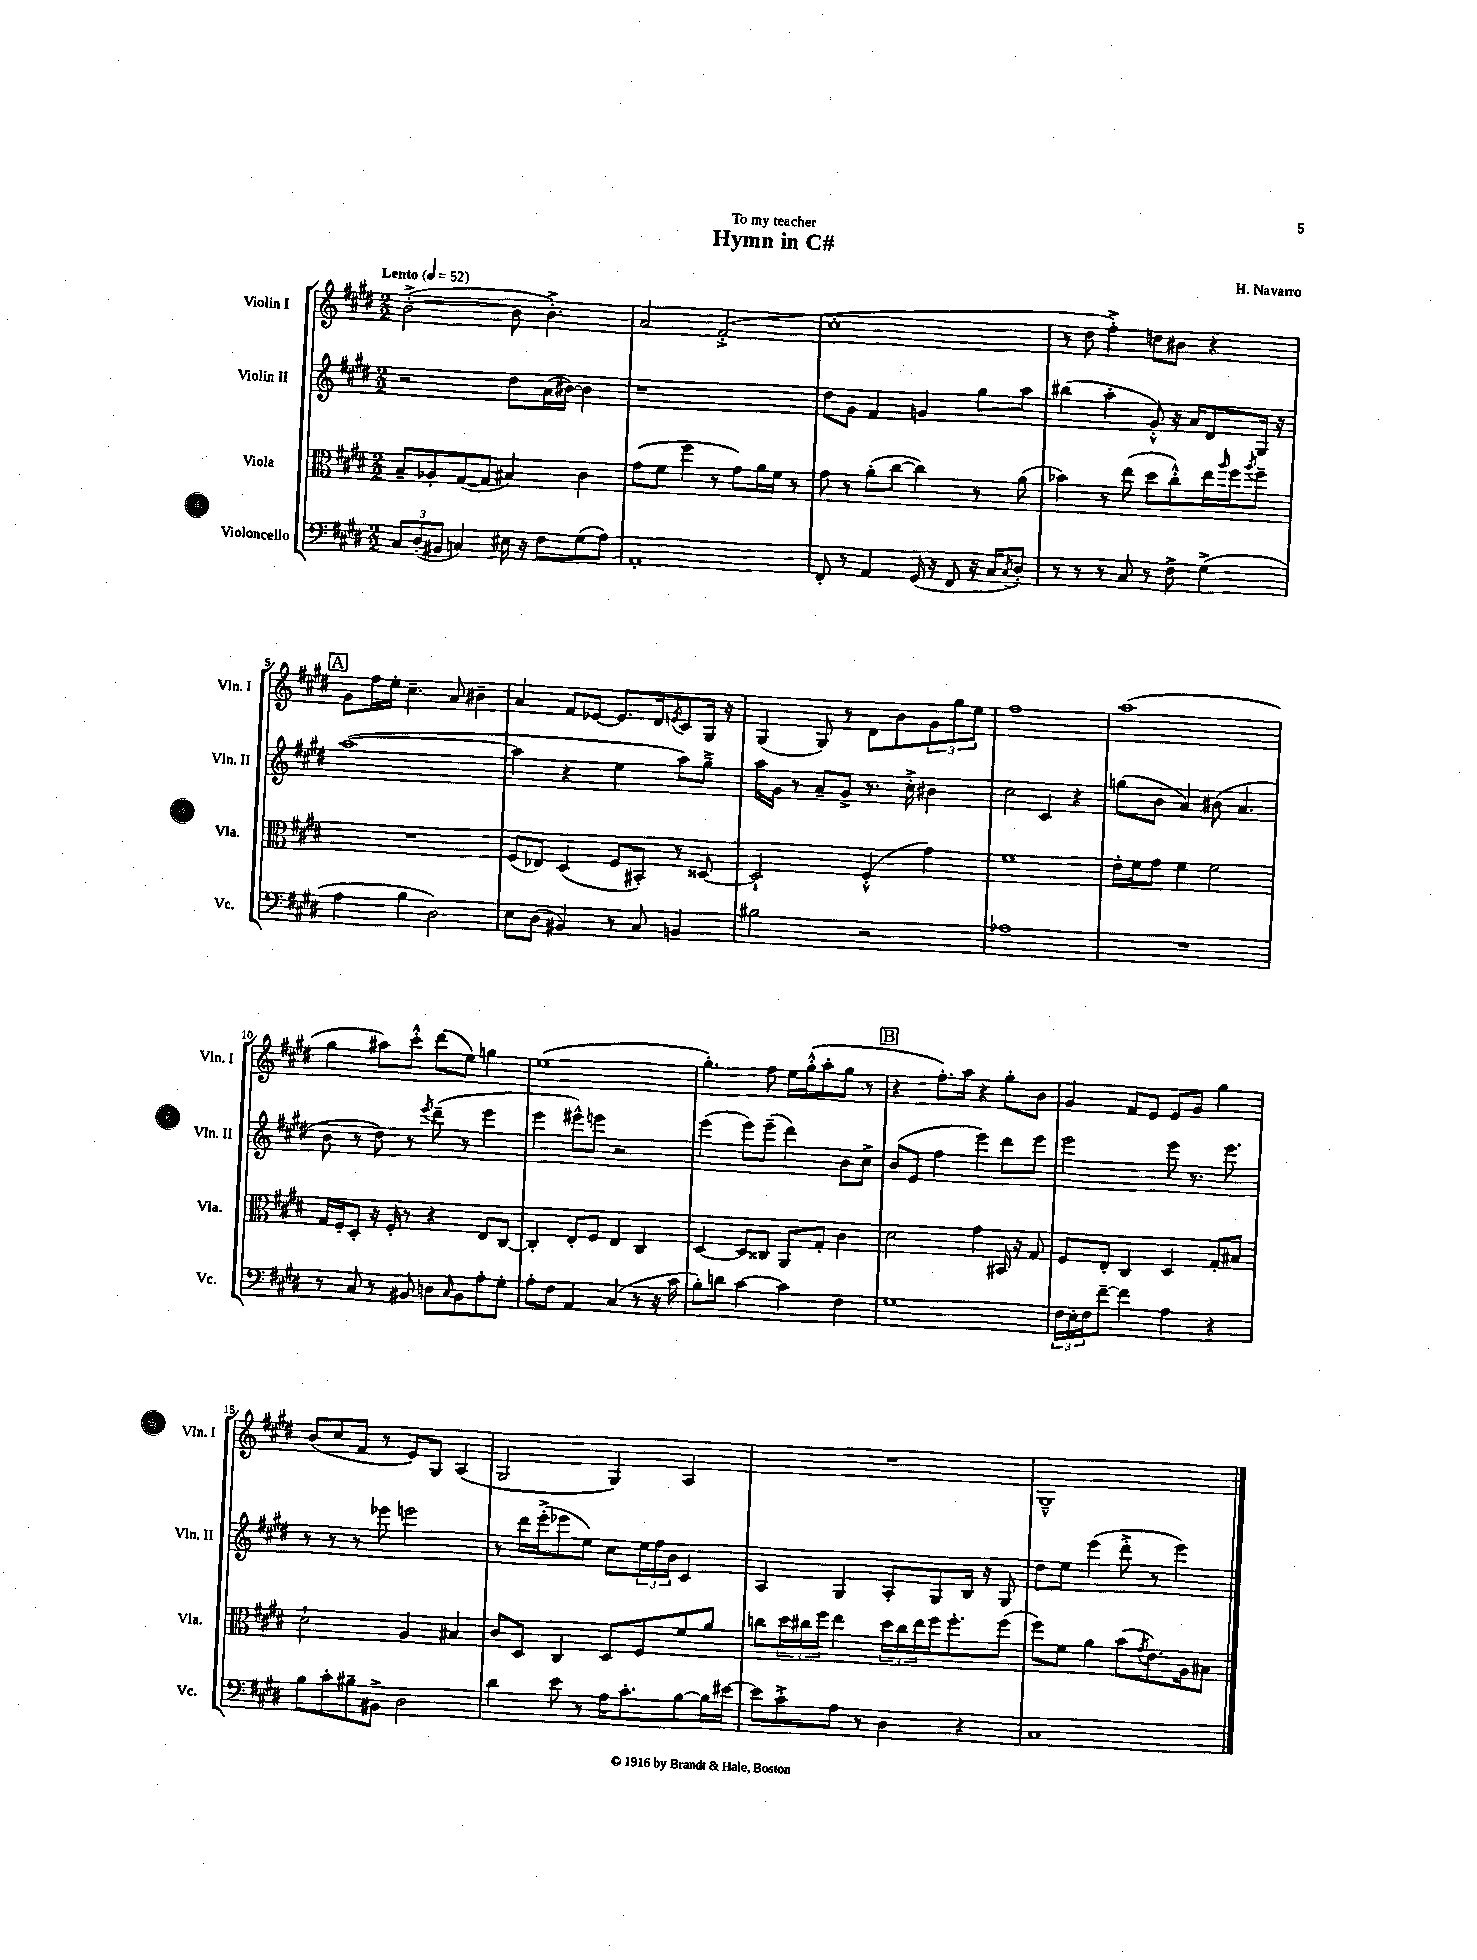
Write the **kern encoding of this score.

**kern	**kern	**kern	**kern
*part4	*part3	*part2	*part1
*staff4	*staff3	*staff2	*staff1
*I"Violoncello	*I"Viola	*I"Violin II	*I"Violin I
*I'Vc.	*I'Vla.	*I'Vln. II	*I'Vln. I
*clefF4	*clefC3	*clefG2	*clefG2
*k[f#c#g#d#]	*k[f#c#g#d#]	*k[f#c#g#d#]	*k[f#c#g#d#]
*M2/2	*M2/2	*M2/2	*M2/2
*MM52	*MM52	*MM52	*MM52
=1	=1	=1	=1
!	!	!	!LO:TX:a:B:t=Lento
12C#/L	8B~/L	2r	([2b'^\
(12D#'/	.	.	.
.	8A-X'/	.	.
12BB#X/J	.	.	.
4Cn/)	([8G#/	.	.
.	8G#/J]	.	.
16E#X\	4B#X/)	8dd#\L	8b\]
16r	.	.	.
8F#\L	.	(16a\L	4.b'^\)
.	.	[16b#X\JJ)	.
(8G#\	4c#\	4b#\]	.
8A\J)	.	.	.
=2	=2	=2	=2
1AA'	(8g#\L	1r	2a/
.	8f#\J	.	.
.	4ff#\	.	.
.	8r	.	(2f#'^/
.	8g#\L)	.	.
.	16a\L	.	.
.	16f#\JJ	.	.
.	8r	.	.
=3	=3	=3	=3
8FF#'/	8g#\	8dd#\L	1cc#'
8r	8r	8g#\J	.
4AA/	(8a'\L	4f#/	.
.	[8cc#\J	.	.
(16GG#/	4cc#\])	4gn/	.
16r	.	.	.
8FF#/	.	.	.
16r	8r	8gg#\L	.
16C#/KL	.	.	.
8qC#/	.	.	.
8D#'/J)	(8a\	8aa\J	.
=4	=4	=4	=4
8r	4b-X\)	(4bb#X\	8r
8r	.	.	8dd#\
8r	8r	4aa'\	4ff#'^\)
8C#/	(8ee\	.	.
8r	8dd#\L	8g#'^^/)	8ddn\L
8F#^\	8cc#'^^\)	16r	8b#X\J
.	.	16a/KL	.
(4G#^\	16ee\L	8d#/	4r
.	16qqaa/	.	.
.	16ff#\J	.	.
.	8qaa/	.	.
.	8ff#~\J	16G#/Jk	.
.	.	16r	.
!!LO:LB:g=z
!!LO:REH:place=s1:t=A
=5	=5	=5	=5
4A\	1r	([1aa	8g#\L
.	.	.	16ff#\L
.	.	.	16ee'\JJ
4B\	.	.	4.cc#~\
2D#\)	.	.	.
.	.	.	8a/
.	.	.	4b#X~\
=6	=6	=6	=6
8E\L	(8F#/L	4aa\]	4a/
(8D#\J	8E-X/J)	.	.
4BB#X/)	(4D#/	4r	8f#/L
.	.	.	[8e-X/J
8r	8F#/L	4ee\	8.e-/L]
8C#/	8BB#X'/J)	.	.
.	.	.	16d#/k
.	.	.	8qen/
4BBn/	8r	8aa\L)	8c#/
.	[8D##X/	8gg#~^\J	16G#/Jk
.	.	.	16r
=7	=7	=7	=7
2B#X\	2D##`/]	16aa\LL	(4G#/
.	.	16g#\JJ	.
.	.	8r	.
.	.	8a~/L	8G#/)
.	.	8g#^/J	8r
2r	(4F#'^^/	8.r	8d#\L
.	.	.	8b\
.	.	16cc#'^\	.
.	4g#\)	4b#X\	12g#\
.	.	.	12gg#\
.	.	.	12ee\J
=8	=8	=8	=8
1A-X	1f#	2cc#\	1ff#
.	.	4c#/	.
.	.	4r	.
=9	=9	=9	=9
1r	16e'\LL	(8ggn\L	(1aa
.	16f#\J	.	.
.	8g#\J	8b\J	.
.	4f#\	4a/)	.
.	2f#\	(8b#X\	.
.	.	4.a/	.
!!LO:LB:g=z
=10	=10	=10	=10
8r	16G#/LL	8b\	4gg#\
.	16F#'/J	.	.
8C#/	8D#'/J	8r	.
8r	16r	8dd#\)	8aa#X\L)
.	16F#'/	.	.
8BB#X/	8r	8r	8ccc#'^^\J
.	.	8qeee/	.
8Dn\L	4r	(8ddd#~\	(8ddd#\L
16qqC#/	.	.	.
8BB#\	.	8r	8ee\J)
8A'\	8E/L	4eee\	4ggn\
8G#'\J	[8C#/J	.	.
=11	=11	=11	=11
8A'\L	4C#'/]	4eee\	(1ee
8F#\J	.	.	.
4AA/	8E'/L	8eee#X^^\L)	.
.	8F#/J	8eeen\J	.
(4C#/	4E/	2r	.
8r	4C#/	.	.
16r	.	.	.
16c#\	.	.	.
=12	=12	=12	=12
8B'\L)	[4D#/	(4eee\	4.gg#'\)
8dn\J	.	.	.
[4c#\	8D#/L]	8eee\L)	.
.	8C##X/J	(8eee~\J	8ff#\
4c#\]	8AA/L	4ddd#\)	16ee\LL
.	.	.	(16gg#'^^\J
.	8G#'/J	.	8aa'\
4F#\	4c#\	8b\L	8gg#\J
.	.	8cc#^\J	8r
!!LO:REH:place=s1:t=B
=13	=13	=13	=13
1G#	2d#\	(8b/L	4r
.	.	8e/J	.
.	.	4ff#\	8.ff#'\L)
.	.	.	16aa\Jk
.	4g#\	4eee\)	4r
.	16BB#X/	8ddd#\L	8gg#'\L
.	16r	.	.
.	8G#/	8eee\J	8b\J
=14	=14	=14	=14
24F#\LL	8F#/L	2eee\	4g#/
24E'\	.	.	.
24F#\J	.	.	.
[8f#~\J	8E'/J	.	.
4f#\]	4C#/	.	8f#/L
.	.	.	8e/J
4A\	4D#/	8eee\	8e/L
.	.	8.r	8g#/J
4r	8G#'/L	.	4gg#\
.	.	8.eee\	.
.	8B#X/J	.	.
!!LO:LB:g=z
=15	=15	=15	=15
8B\L	2d#`\	8r	(8b/L
8c#'\	.	8r	8cc#/
8B#X~\	.	8r	8f#/J
8BB#X^\J	.	8eee-X\	8r
2D#\	4A/	2eeen\	8e/L)
.	.	.	8G#/J
.	4B#X/	.	(4A/
=16	=16	=16	=16
4d#\	8c#/L	8r	2G#/
.	8D#/J	16ddd#\LL	.
.	.	(16eee'^\J	.
8e\	4C#/	8eee-X\	.
8r	.	8ee\J)	.
16A\KL	8D#/L	8cc#\L	4G#/)
8.c#'\	.	.	.
.	8F#/	24ee\L	.
.	.	24ff#\	.
.	.	24b\JJ	.
[8B\	8f#/	4c#/	4A/
16B\L]	8a/J	.	.
[16e#X\JJ	.	.	.
=17	=17	=17	=17
8e#\L]	8ccn\L	4A/	1r
8c#'^\	24dd#\L	.	.
.	24cc#X\	.	.
.	24ff#\JJ	.	.
8A\J	4ee\	4G#/	.
8r	.	.	.
4D#\	24dd#\LL	8A'/L	.
.	24cc#\	.	.
.	24ee\	.	.
.	16ff#\J	8G#/	.
.	8.ff#'\	.	.
4r	.	16B/Jk	.
.	.	16r	.
.	(8ff#\J	8G#/	.
=18	=18	=18	=18
1C#	8ff#\L)	8dd#\L	1G#~^^
.	8f#\J	8ee\J	.
.	4a\	(4eee\	.
.	(8b\L	8ddd#'^\	.
.	8qg#/	.	.
.	8.e\)	8r	.
.	.	4eee\)	.
.	16A\k	.	.
.	8B#X\J	.	.
==	==	==	==
*-	*-	*-	*-
